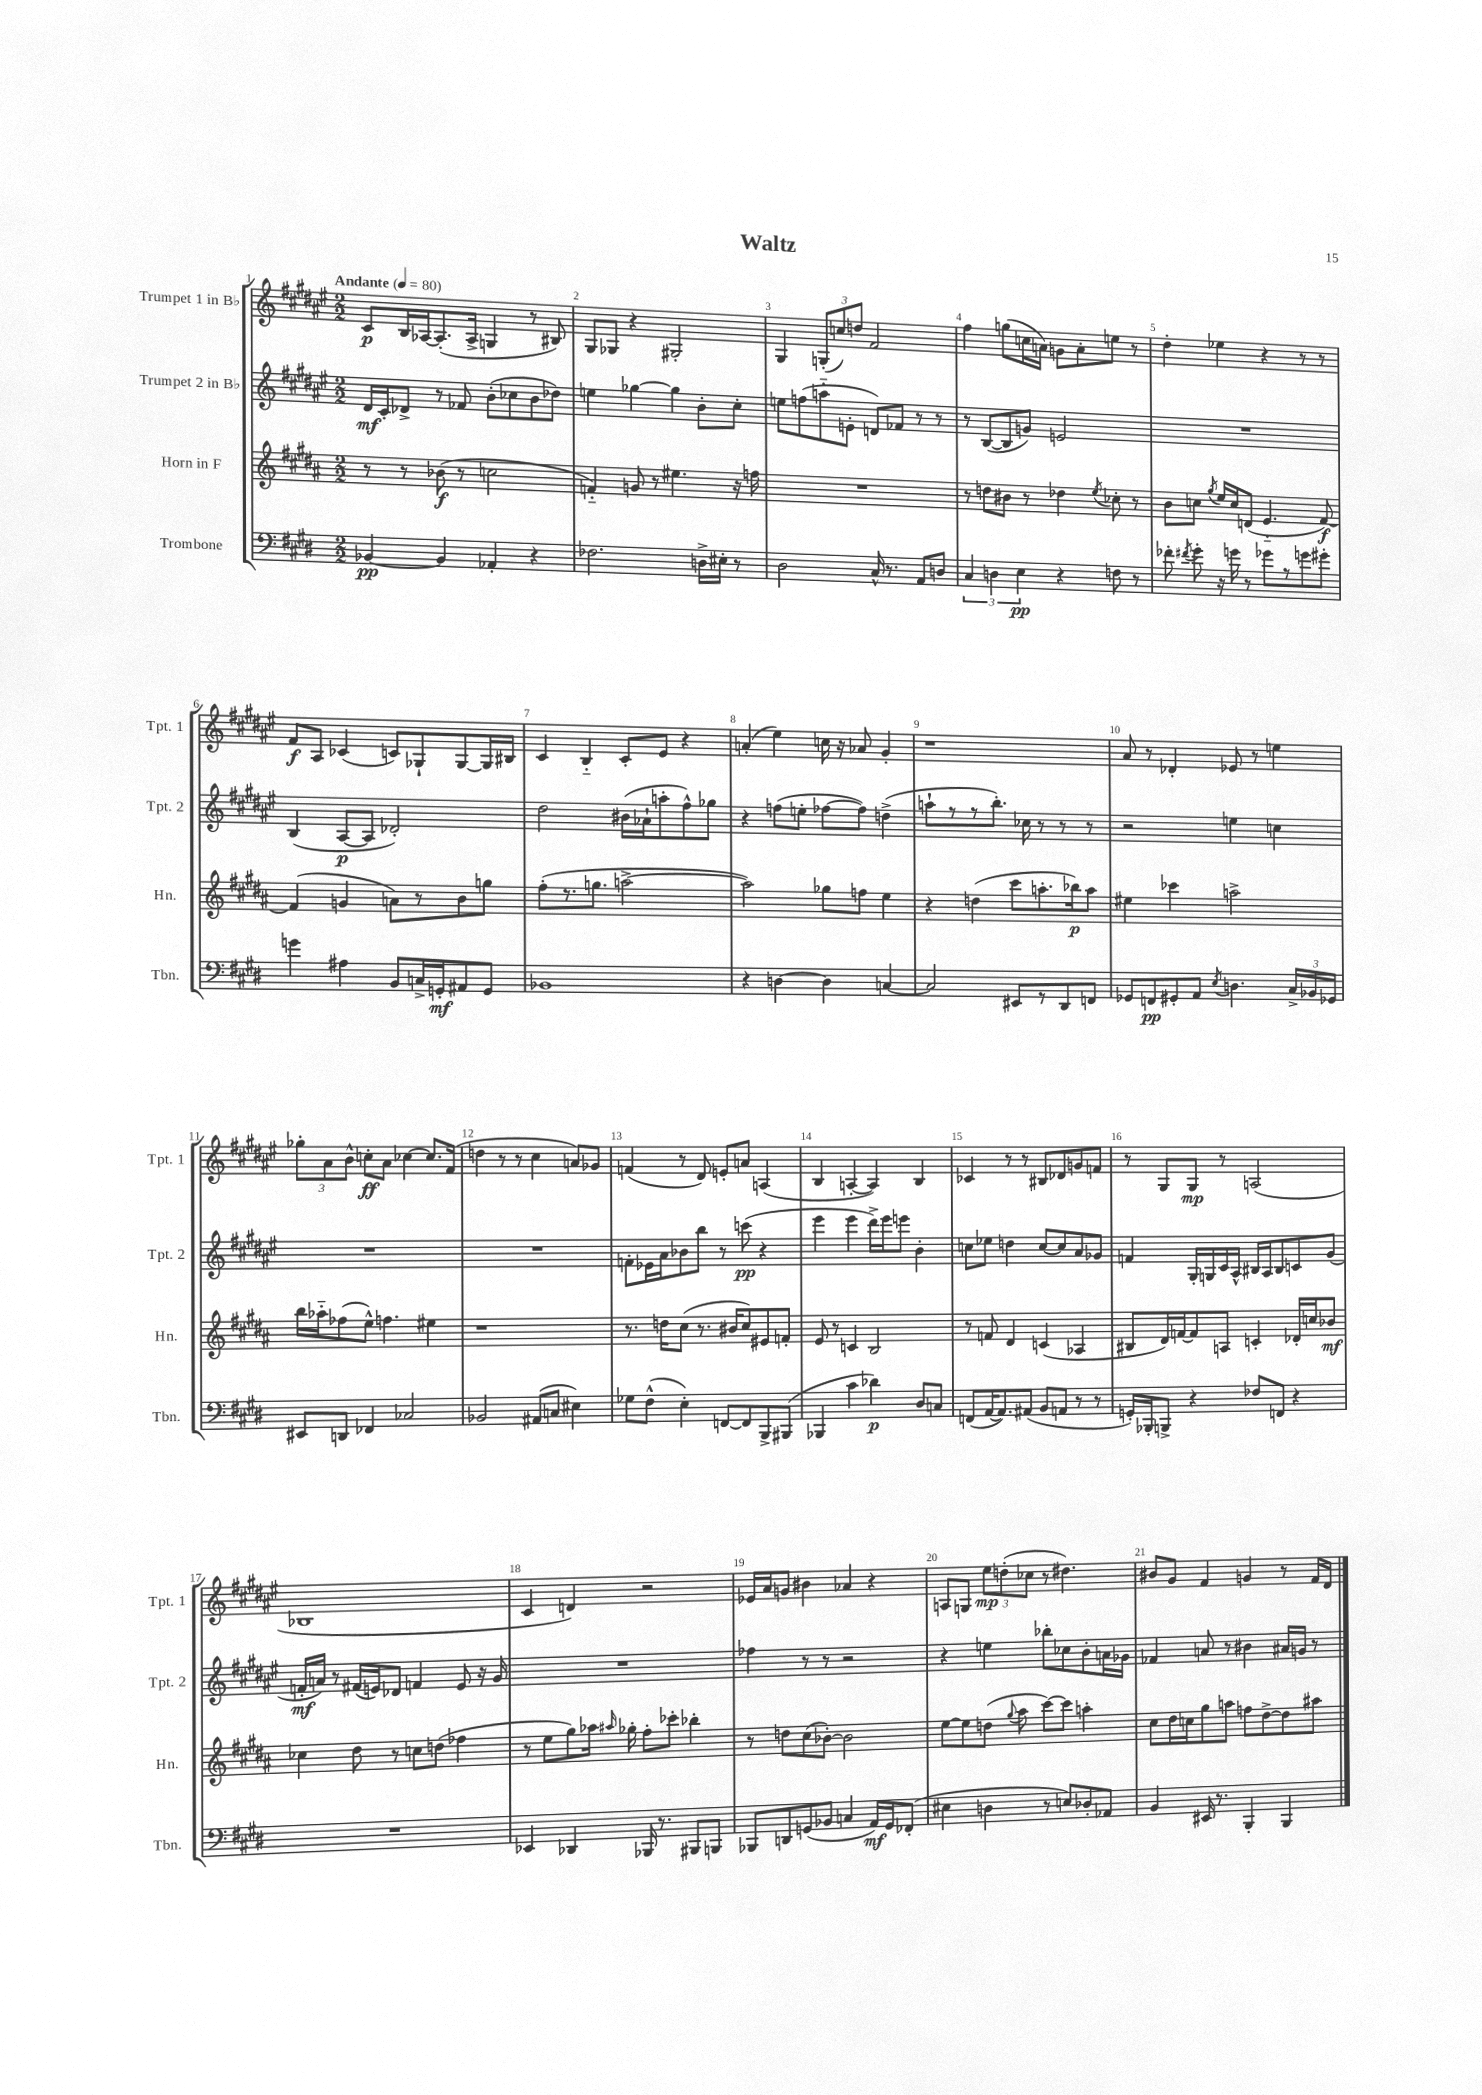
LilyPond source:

\header { title = "Waltz" }
<<
\new StaffGroup <<
\new Staff = "s0" \with { instrumentName = "Trumpet 1 in Bb" shortInstrumentName = "Tpt. 1" } {
    \clef treble \key fis \major \numericTimeSignature \time 2/2 \tempo "Andante" 4 = 80
    \autoBeamOff cis'8[\p b16 aes16~ aes8.-.( aes16]-> g4 r8 bis8) |
    gis8[ ges8] r4 gis2-. |
    gis4 \tuplet 3/2 { g8[-.( c''8) d''8] } fis'2 |
    fis''4 g''8[( c''16 a'16]) g'8[ a'8-. e''8] r8 |
    dis''4-. ees''4 r4 r8 r8 |
    fis'8[\f ais8] ces'4( c'8[) ges8-! ges8~ ges16 bis16] |
    cis'4 b4-_ cis'8[-. eis'8] r4 |
    a'4-.( eis''4) c''16 r16 aes'8 gis'4-. |
    r1 |
    ais'8 r8 des'4-. ees'8 r8 e''4 |
    \tuplet 3/2 { ges''8[-. ais'8 b'8]-^ } c''8[-.\ff ais'8] ces''4~ ces''8.[ fis'16]( |
    d''4 r8 r8 cis''4 a'8[) ges'8] |
    f'4( r8 dis'8) e'8[-. a'8] a4( |
    b4 a4~-. a4) b4 |
    ces'4 r8 r8 bis8[ des'8 g'8 f'8] |
    r8 gis8[ gis8]\mp r8 a2( |
    bes1 |
    cis'4 d'4) r2 |
    ees'16[ ais'16 g'8] bis'4 aes'4 r4 |
    a8[ g8] \tuplet 3/2 { eis''8[\mp d''8-.( ces''8] } r8 dis''4.) |
    bis'8[ gis'8] fis'4 g'4 r8 fis'16[ dis'16] \bar "|." |
}
\new Staff = "s1" \with { instrumentName = "Trumpet 2 in Bb" shortInstrumentName = "Tpt. 2" } {
    \clef treble \key fis \major \numericTimeSignature \time 2/2
    \autoBeamOff dis'16[\mf cis'16-. des'8]-> r8 fes'8 b'8[-.( ces''8 b'8 des''8]) |
    e''4 ges''4~ ges''4 b'8[-. cis''8]-. |
    e''8[ f''8( a''8-_ e'8]-. d'8[) fes'8] r8 r8 |
    r8 b8[~( b8 g'8]) e'2 |
    R1 |
    b4( ais8[~\p ais8] des'2-.) |
    dis''2 bis'16[( aes'16-! a''8-. fis''8-^) ges''8] |
    r4 f''8[( e''8]-. fes''8[~ fes''8]) d''4->( |
    a''8[-! r8 r8 b''8.]-.) ces''16 r8 r8 r8 |
    r2 e''4 c''4 |
    R1 |
    R1 |
    f'8[-. ees'16 ais'16 bes'8 b''8] r8 c'''8\pp( r4 |
    eis'''4 eis'''4 dis'''16[->) eis'''16 e'''8] b'4-. |
    c''8[ ees''8] d''4 c''8[~ c''8 ais'8 ges'8] |
    f'4 gis16[-. g16 cis'16 ais16]-^ bis16[ ais16 bis8 c'8 gis'8]( |
    f'16[-.\mf a'16]) r8 fis'16[( e'16) des'8] f'4 e'8 r16 gis'16 |
    R1 |
    fes''4 r8 r8 r2 |
    r4 e''4 bes''8[-. ces''8 b'8-. a'16 ges'16] |
    fes'4 a'8 r8 bis'4 ais'16[ g'16] r8 \bar "|." |
}
\new Staff = "s2" \with { instrumentName = "Horn in F" shortInstrumentName = "Hn." } {
    \clef treble \key b \major \numericTimeSignature \time 2/2
    \autoBeamOff r8 r8 bes'8\f( r8 c''2 |
    f'4-_) g'8 r8 eis''4. r16 f''16 |
    R1 |
    r8 d''8[ bis'8] r8 des''4 \acciaccatura { e''8 } ces''8-. r8 |
    b'8[ c''8] \acciaccatura { gis''8 } e''16[ c''16 d'8]( e'4.-_ fis'8~\f) |
    fis'4( g'4 a'8[) r8 b'8 g''8] |
    fis''8[-.( r8. g''8.] a''2~-> |
    a''2) ges''8[ f''8] e''4 |
    r4 d''4( cis'''8[ a''8.-. bes''16\p) a''8] |
    eis''4 ces'''4 a''2-> |
    b''16[ aes''16-_ fes''8( e''8]-^) f''4. eis''4 |
    r1 |
    r8. d''16[ cis''8]( r8. bis'16[ cis''8) eis'8 f'8]-. |
    e'8 r8 c'4 b2 |
    r8 f'8 dis'4 c'4( aes4 |
    bis8[ dis'16) f'16~ f'8 a8] c'4-. des'16[-. c''16 bes'8]\mf |
    ces''4 dis''8 r8 c''8[ d''8]( fes''4 |
    r8 e''8[ gis''8) aes''16] \grace { ais''16 } ges''16-. fis''8[-. ces'''8]-. bes''4-. |
    r8 d''8[ cis''8( bes'8]~-.) bes'2 |
    e''8[~ e''8 d''8]( \appoggiatura { gis''8 } ais''8 cis'''8[~) cis'''8] a''4-. |
    cis''8[ dis''16 c''16 gis''8 a''8] f''8[ dis''8~-> dis''8 ais''8] \bar "|." |
}
\new Staff = "s3" \with { instrumentName = "Trombone" shortInstrumentName = "Tbn." } {
    \clef bass \key e \major \numericTimeSignature \time 2/2
    \autoBeamOff bes,4~\pp bes,4 aes,4-. r4 |
    fes2. d16[-> eis16]-. r8 |
    dis2 cis16-^ r8. a,8[ d8] |
    \tuplet 3/2 { cis4 d4 e4\pp } r4 f8 r8 |
    fes'8-. \acciaccatura { fis'8 } gis'8-. r16 g'16 r8 ges'8[ r8 g'8 gis'8]-. |
    g'4 ais4 b,8[ c16-> g,16-.\mf ais,8 g,8] |
    bes,1 |
    r4 d4~ d4 c4~ |
    c2 eis,8[ r8 dis,8 f,8] |
    ges,8[ f,8\pp gis,8-. a,8] \acciaccatura { e8 } d4. \tuplet 3/2 { cis16[-> bes,16 ges,16] } |
    eis,8[ d,8] fes,4 ces2 |
    bes,2 ais,8[( c8] eis4) |
    ges8[ fis8]-^( e4-.) f,8[~ f,8 b,,8-> bis,,8]( |
    bes,,4 cis'4 des'4\p) dis8[ c8] |
    f,8[( a,16~ a,8.) ais,8]( b,8[ a,8] r8 r8 |
    g,16[-.) bes,,16-. b,,8]-> r4 fes8[ f,8] r4 |
    R1 |
    ees,4 des,4 bes,,16 r8. bis,,8[ b,,8] |
    bes,,8[ d,8 g,8( bes,8] c4 a,16[\mf) g,16 fes,8]-.( |
    eis4 d4 r8 e8[) des8-. aes,8] |
    b,4 eis,16 r8. b,,4-. b,,4 \bar "|." |
}
>>
>>
\layout { \context { \Score \override BarNumber.break-visibility = ##(#f #t #t) barNumberVisibility = #all-bar-numbers-visible } }
